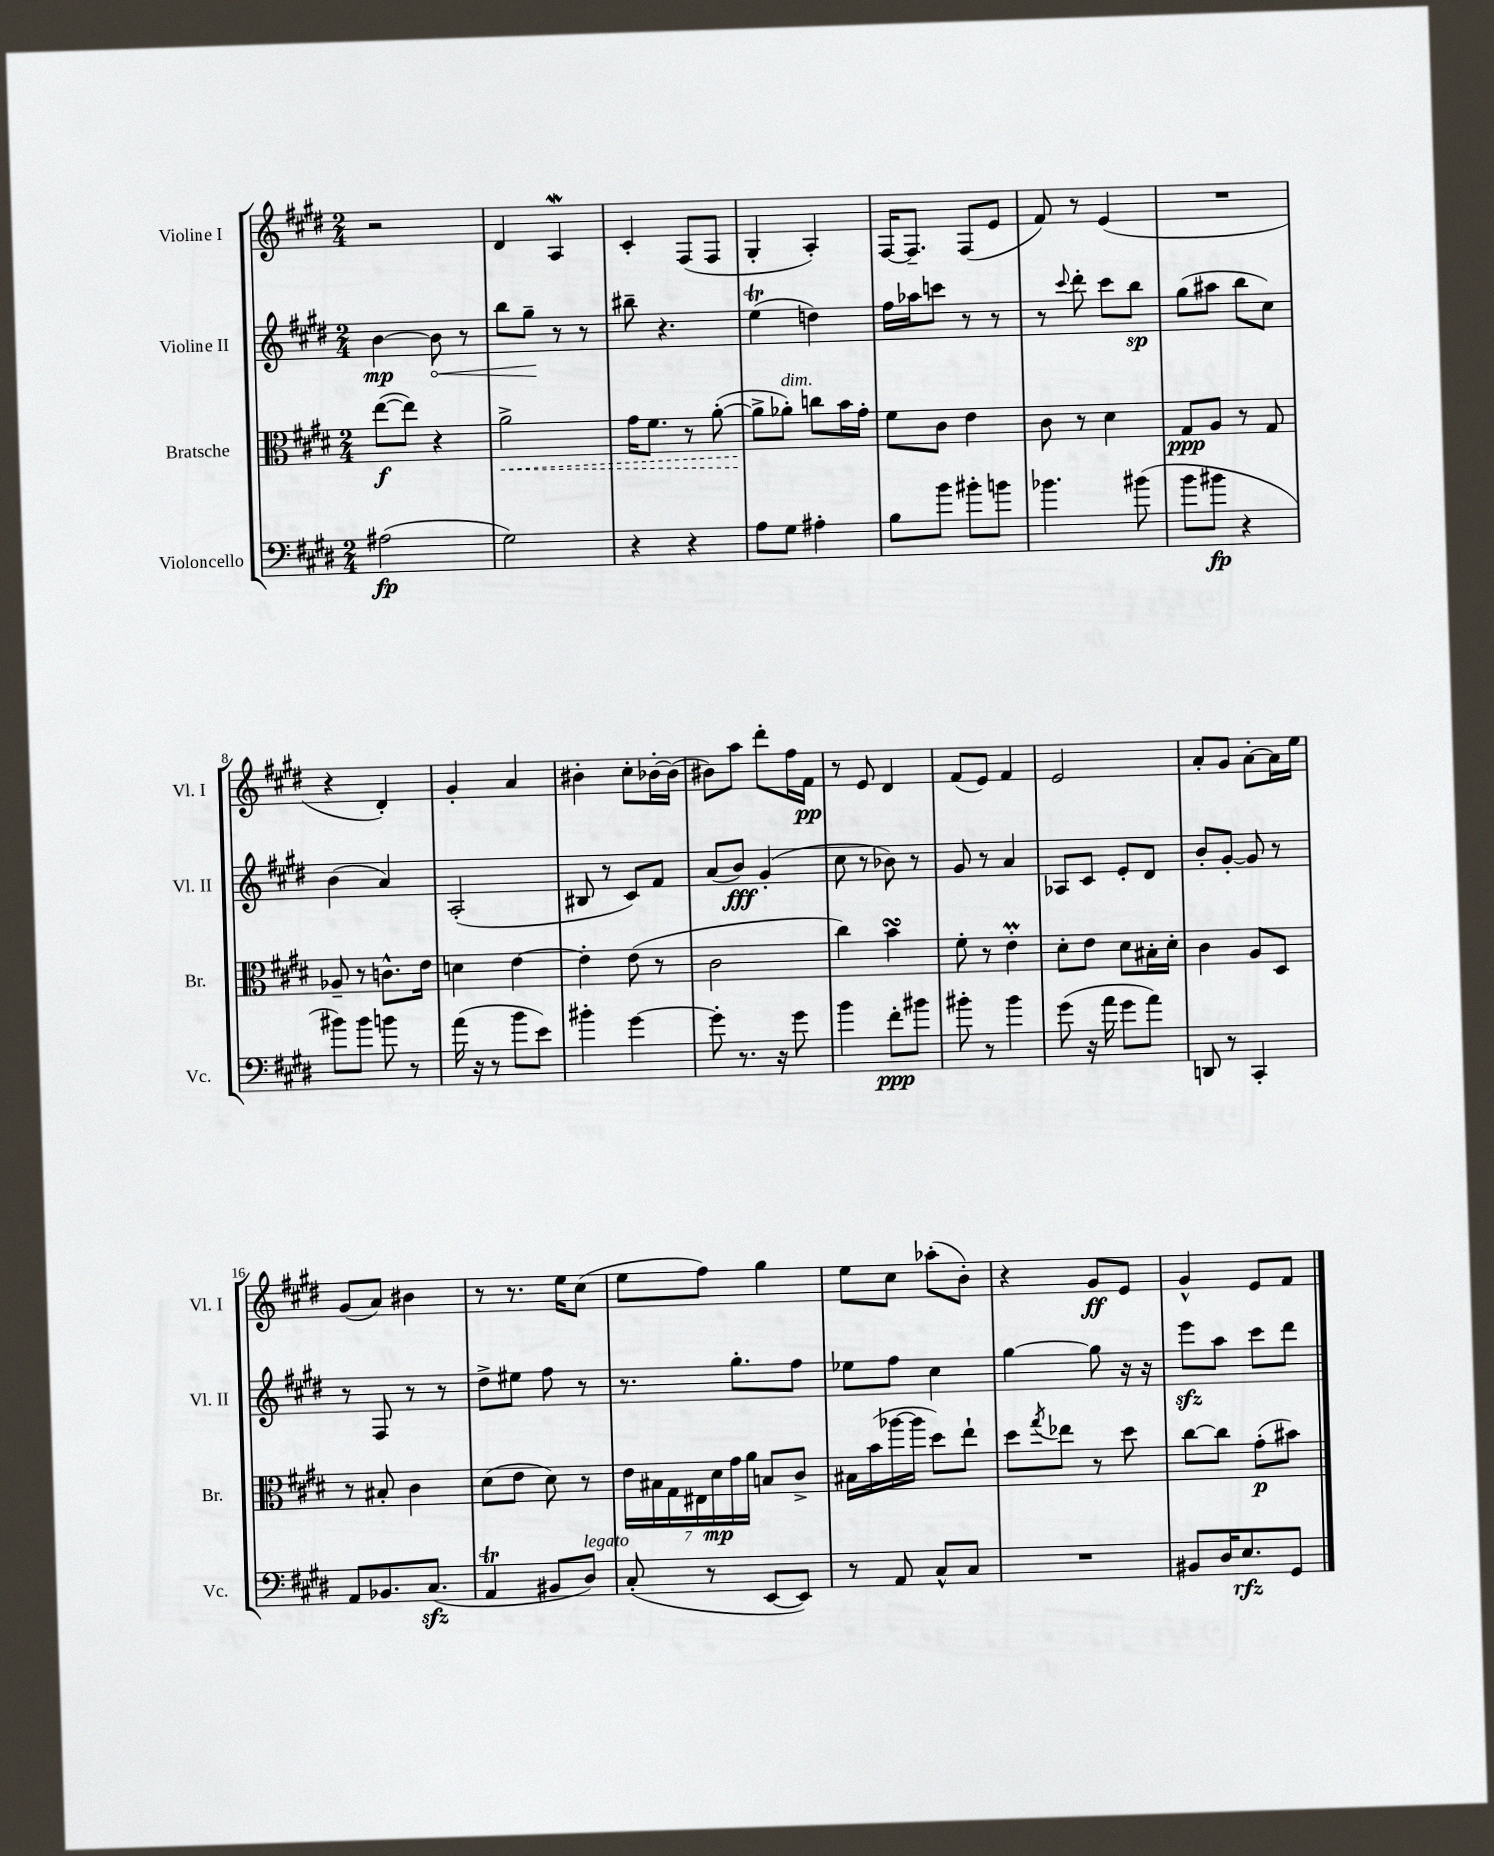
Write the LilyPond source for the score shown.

<<
\new StaffGroup <<
\new Staff = "s0" \with { instrumentName = "Violine I" shortInstrumentName = "Vl. I" } {
    \clef treble \key e \major \numericTimeSignature \time 2/4
    r2 |
    dis'4 a4\mordent |
    cis'4-. fis8( fis8 |
    gis4-. a4-.) |
    fis16~ fis8.-- fis8( e'8 |
    fis'8) r8 e'4( |
    R2 |
    r4 dis'4-.) |
    gis'4-. a'4 |
    bis'4-. cis''8-. bes'16~-. bes'16( |
    bis'8) a''8 dis'''8-. fis''16 fis'16\pp |
    r8 e'8 dis'4 |
    fis'8( e'8) fis'4 |
    e'2 |
    a'8-. gis'8 a'8~-. a'16 e''16 |
    gis'8( a'8) bis'4 |
    r8 r8. e''16 cis''8( |
    e''8 fis''8) gis''4 |
    e''8 cis''8 aes''8-.( b'8-.) |
    r4 gis'8\ff e'8 |
    gis'4-^ e'8 fis'8 \bar "|." |
}
\new Staff = "s1" \with { instrumentName = "Violine II" shortInstrumentName = "Vl. II" } {
    \clef treble \key e \major \numericTimeSignature \time 2/4
    b'4~\mp \once \override Hairpin.circled-tip = ##t b'8\< r8 |
    b''8 gis''8--\! r8 r8 |
    bis''8-- r4. |
    e''4\trill( d''4) |
    fis''16 aes''16 c'''8 r8 r8 |
    r8 \appoggiatura { cis'''8 } dis'''8-. cis'''8 b''8\sp |
    gis''8( ais''8 b''8 cis''8) |
    b'4( a'4) |
    a2-.( |
    bis8 r8 cis'8) fis'8 |
    a'8( b'8\fff) gis'4-.( |
    cis''8 r8 bes'8) r8 |
    gis'8 r8 a'4 |
    aes8 cis'8 e'8-. dis'8 |
    b'8-. gis'8~-. gis'8 r8 |
    r8 fis8 r8 r8 |
    dis''8-> eis''8 fis''8 r8 |
    r8. gis''8.-. fis''8 |
    ees''8 fis''8 cis''4 |
    gis''4~ gis''8 r16 r16 |
    e'''8\sfz a''8 cis'''8 dis'''8 \bar "|." |
}
\new Staff = "s2" \with { instrumentName = "Bratsche" shortInstrumentName = "Br." } {
    \clef alto \key e \major \numericTimeSignature \time 2/4
    e''8~\f( e''8) r4 |
    \once \override Hairpin.style = #'dashed-line a'2->\< |
    gis'16 fis'8. r8 a'8~-.( |
    a'8->\! aes'8-.^\markup { \italic "dim." }) c''8 b'16 gis'16-. |
    fis'8 cis'8 e'4 |
    cis'8 r8 dis'4 |
    gis8\ppp a8 r8 gis8 |
    aes8-- r8 c'8.-^ e'16 |
    d'4 e'4~ |
    e'4-. e'8( r8 |
    cis'2 |
    cis''4) b'4\turn |
    fis'8-. r8 e'4-.\prall |
    dis'8-. e'8 dis'8 bis16-. dis'16-. |
    cis'4 a8 dis8 |
    r8 bis8-. cis'4 |
    dis'8( e'8 dis'8) r8 |
    \tuplet 7/4 { e'16 bis16 gis16 eis16 dis'16\mp gis'16 a'16 } b8 cis'8-> |
    bis16 b'16( aes''16~ aes''16 dis''8) e''8-! |
    dis''8 \acciaccatura { gis''8 } ees''8 r8 dis''8 |
    cis''8~ cis''8 gis'8-.\p( bis'8) \bar "|." |
}
\new Staff = "s3" \with { instrumentName = "Violoncello" shortInstrumentName = "Vc." } {
    \clef bass \key e \major \numericTimeSignature \time 2/4
    ais2\fp( |
    gis2) |
    r4 r4 |
    a8 gis8 ais4-. |
    b8 b'8 bis'8-. b'8 |
    bes'4. bis'8( |
    b'8 bis'8\fp r4 |
    bis'8) bis'8 b'8 r8 |
    a'16( r16 r8 b'8 e'8) |
    bis'4-. gis'4~ |
    gis'8-. r8. r16 gis'8 |
    b'4 fis'8-.\ppp bis'8 |
    bis'8-. r8 bis'4 |
    gis'8( r16 a'16 gis'8 a'8) |
    d,8 r8 cis,4-. |
    a,8 bes,8. cis8.\sfz( |
    a,4\trill bis,8 dis8^\markup { \italic "legato" }) |
    cis8-.( r8 e,8~ e,8) |
    r8 a,8 cis8-^ cis8 |
    R2 |
    bis,8 dis16 e8.\rfz gis,8 \bar "|." |
}
>>
>>
